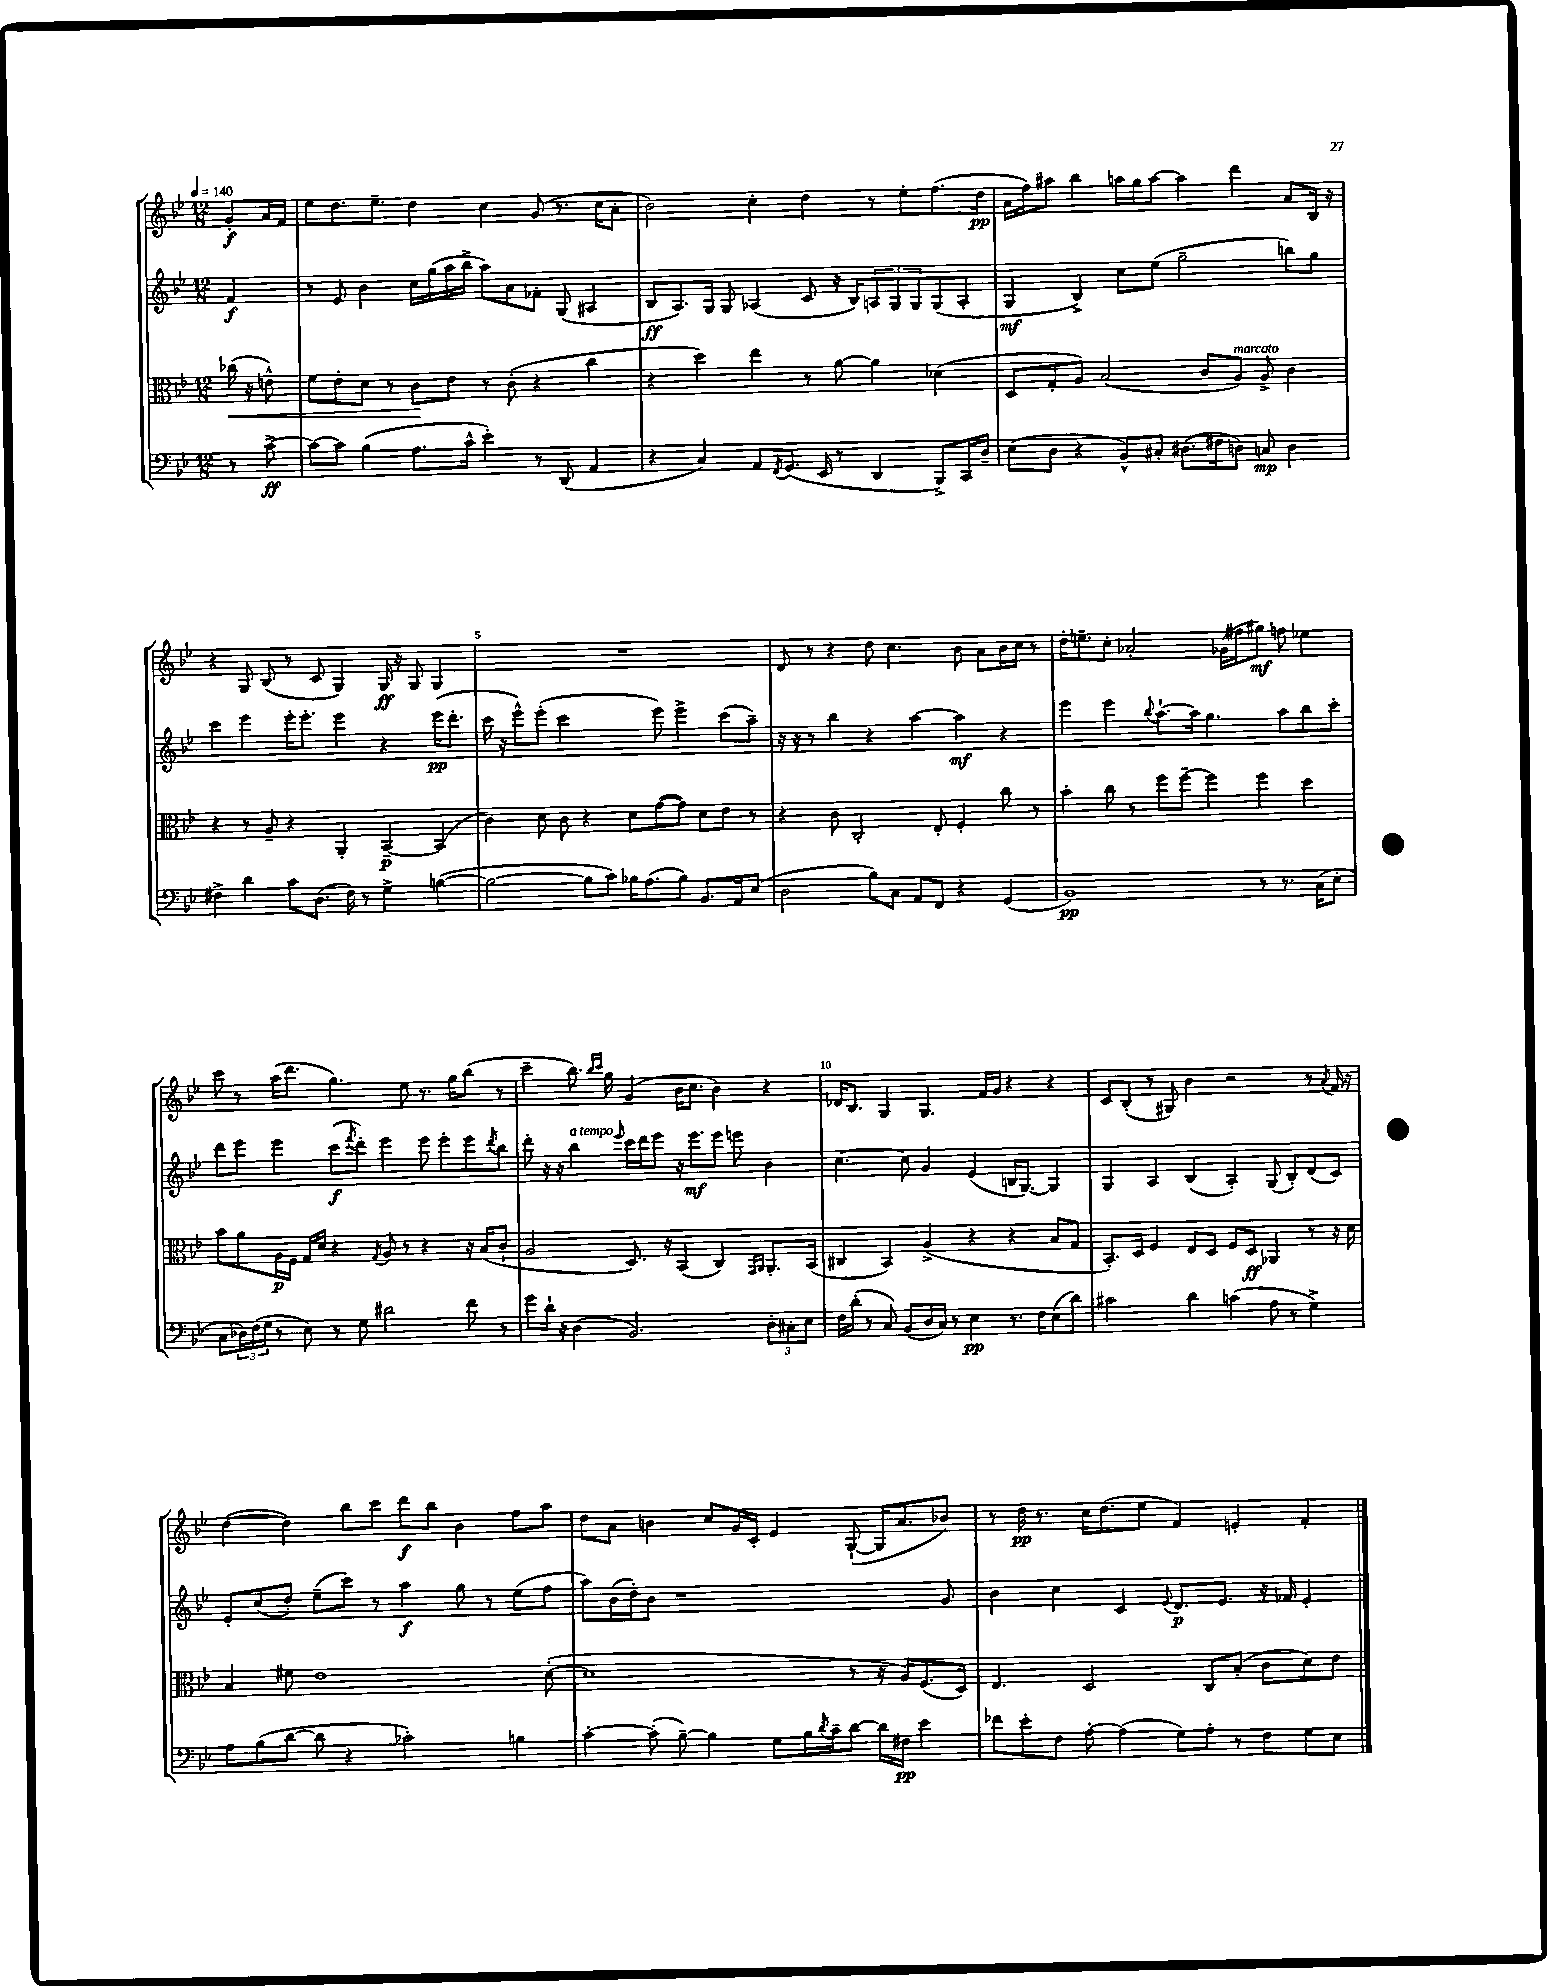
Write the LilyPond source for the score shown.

<<
\new StaffGroup <<
\new Staff = "s0" {
    \clef treble \key bes \major \numericTimeSignature \time 12/8 \partial 4 \tempo 4 = 140
    g'8-.\f a'16 f'16 |
    ees''8 d''8. ees''8.-- d''4 c''4 g'8( r8. c''16 a'8-. |
    bes'2) c''4-. d''4 r8 ees''8-. f''8.( d''16\pp |
    a'16 f''16) ais''8 bes''4 a''16 g''16 a''8~ a''4 d'''4 a'8 bes16 r16 |
    r4 g8 bes8( r8 c'8 g4) g16\ff r16 g8 g4 |
    R1. |
    d'8 r8 r4 d''8 c''4. bes'8 a'8 bes'16 c''16 r8 |
    d''16-. e''8.-- c''8-. aes'2-. ges'16( fis''16 gis''8\mf) f''8 ees''4 |
    c'''8 r8 a''16( d'''8. g''4.) ees''8 r8. g''16 bes''8( r8 |
    c'''4-- bes''8.) \grace { bes''16 c'''16 } g''16 g'4( bes'16 c''8. bes'4) r4 |
    des'16 bes8. g4 g4. f'16 g'16 r4 r4 |
    c'8 bes8-.( r8 gis8) bes'4 r2 r8 \acciaccatura { a'8 } f'16 r16 |
    d''4~( d''4) bes''8 c'''8 d'''8\f bes''8 bes'4 f''8 a''8 |
    d''8 a'8 b'4 c''8 g'16 c'16-. ees'4 g8~-!( g16 a'8. bes'8) |
    r8 d''16\pp r8. c''16 d''8.( ees''8 f'4) e'4-. f'4-. \bar "|." |
}
\new Staff = "s1" {
    \clef treble \key bes \major \numericTimeSignature \time 12/8 \partial 4
    f'4\f |
    r8 ees'8 bes'4 c''16 g''16( a''16 bes''16-> a''8) a'8 fes'8-. g8( ais4 |
    bes8\ff a8.) g16 g8 aes4( c'8 r16 bes16) \tuplet 3/2 { a8 g8 g8 } g8( a8-. |
    g4\mf bes4->) c''8 ees''8( g''2-- b''8) g''8 |
    c'''4 ees'''4 ees'''16-. ees'''8.-. ees'''4 r4 ees'''16\pp( d'''8.-. |
    c'''16 r16 ees'''8-^) ees'''8-.( c'''2 ees'''8) ees'''4-> c'''8( a''8--) |
    r16 r16 r8 bes''4 r4 a''4~ a''4\mf r4 |
    ees'''4 ees'''4 \appoggiatura { bes''8 } a''8.~-! a''16 g''4. a''8 bes''8 c'''8-. |
    d'''8 ees'''8 ees'''4 c'''8\f( \acciaccatura { f'''8 } d'''8-.) ees'''4 ees'''8 ees'''8-. ees'''8 \acciaccatura { d'''8 } bes''8 |
    d'''8-. r16 r16 bes''4^\markup { \italic "a tempo" } \grace { ees'''16 } c'''16 d'''16 ees'''8 r16 ees'''8.\mf ees'''8 e'''8 bes'4 |
    c''4.~ c''8 g'4 ees'4( b16 g8.~) g4 |
    g4 a4 bes4( a4-.) g8( bes8-.) d'8( c'8) |
    ees'8-. c''8( d''8-.) ees''8--( c'''8) r8 a''4\f g''8 r8 ees''8( f''8 |
    a''8) bes'16( d''16-.) bes'8 r1 g'8 |
    bes'4 c''4 c'4 \appoggiatura { ees'8 } d'8.\p ees'8. r16 fes'16 ees'4-. \bar "|." |
}
\new Staff = "s2" {
    \clef alto \key bes \major \numericTimeSignature \time 12/8 \partial 4
    ces''16\<( r16 e'8-^) |
    f'8 ees'8-. d'8 r8 c'8\! ees'8 r8 c'8-.( r4 c''4 |
    r4 d''4) ees''4 r8 a'8~ a'4 des'4( |
    d8 g8-. a8) bes2( c'8 a8^\markup { \italic "marcato" }) a8-> c'4 |
    r4 r8 a8-- r4 a,4-. bes,4~--\p bes,4( |
    c'4) d'8 c'8 r4 d'8 g'8~( g'8) d'8 ees'8 r8 |
    r4 c'8 c2-. ees8-. f4-. c''8 r8 |
    bes'4-. c''8 r8 f''8 f''8~-- f''4 f''4 d''4 |
    bes'8 a'8 a16\p f16 g16 d'16 r4 \acciaccatura { g8 } a8 r8 r4 r16 bes16( c'8-! |
    a2 d8.) r16 bes,4( c4) \grace { g,16 a,16 } a,8.-. bes,16( |
    cis4 bes,4) a4->( r4 r4 bes8 g8 |
    bes,8.-.) d16 f4 ees8 d8 f8 d8\ff aes,4 r8 r16 d'16 |
    bes4 fis'8 ees'1 d'8~-.( |
    d'1 r8 r16 a16) f8.( d16) |
    ees4. d2 c8 bes8-.( c'8 d'8) ees'8 \bar "|." |
}
\new Staff = "s3" {
    \clef bass \key bes \major \numericTimeSignature \time 12/8 \partial 4
    r8 c'8~->\ff |
    c'8~ c'8 bes4( a8. c'16-^ ees'4-.) r8 d,8( a,4 |
    r4 c4) a,8 \acciaccatura { f,8 } g,8.( ees,16 r8 d,4 bes,,8->) c,16 d16-- |
    ees8( d8 r4 bes,8-^) cis8-. dis8.( fis16 d8) c8\mp d4 |
    fis4-> d'4 c'8 d8.( fis16) r8 g4-> b4~( |
    b2~ b8 c'8) bes16 a8.( bes8) bes,8. a,16 ees8( |
    d2 bes8) c8 a,8 f,8 r4 g,4( |
    bes,1\pp) r8 r8. c16( ees8-. |
    c8 \tuplet 3/2 { des16) f16( g16 } r8 ees8) r8 g8 dis'2 f'8 r8 |
    g'8 d'16-! r16 d4( bes,2.) \tuplet 3/2 { d8-. cis8-. ees8 } |
    f16 d'16-.( r8 c8) bes,8( d16 c16) r8 ees4\pp r8. f16 ees8( d'8) |
    cis'2 d'4 c'4( a8 r8 g4->) |
    a8 bes8( d'8~ d'8 r4 ces'2-.) b4 |
    c'4~-. c'8-.( bes8~--) bes4 g8 bes16 \acciaccatura { d'8 } c'16-- d'8~ d'16 fis16\pp ees'4 |
    fes'8 ees'8-. f8 a8~-. a4( g8) a8-. r8 f8 g8 ees8 \bar "|." |
}
>>
>>
\layout { \context { \Score \override BarNumber.break-visibility = ##(#f #t #t) barNumberVisibility = #(every-nth-bar-number-visible 5) } }
